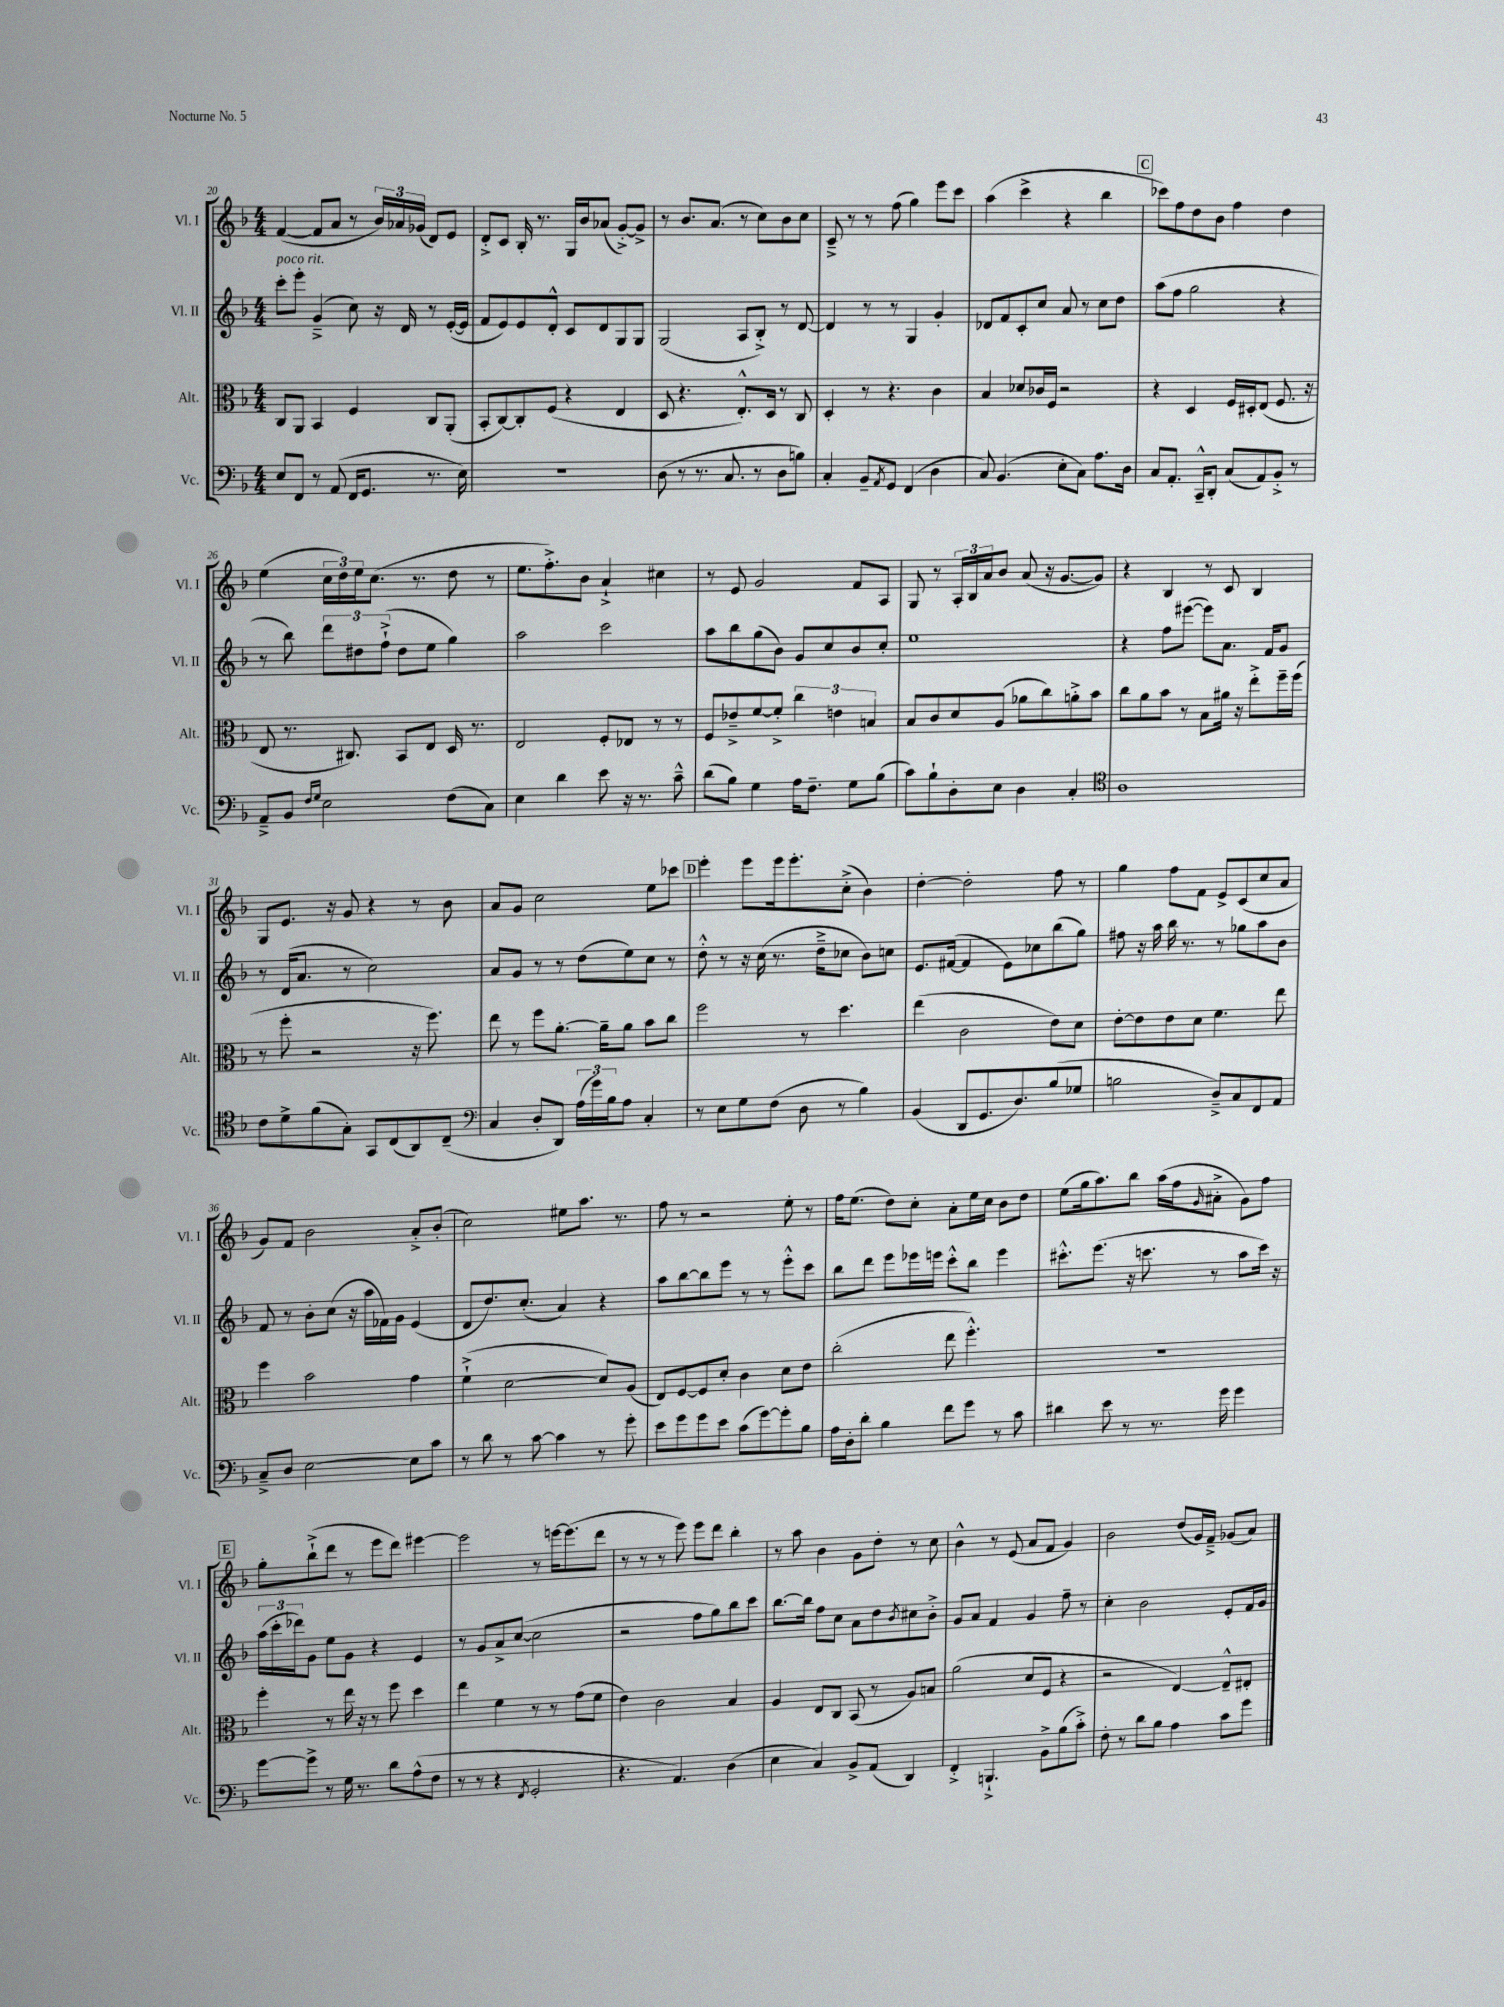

**kern	**kern	**kern	**kern
*part4	*part3	*part2	*part1
*staff4	*staff3	*staff2	*staff1
*I"Vc.	*I"Alt.	*I"Vl. II	*I"Vl. I
*I'Vc.	*I'Alt.	*I'Vl. II	*I'Vl. I
*clefF4	*clefC3	*clefG2	*clefG2
*k[b-]	*k[b-]	*k[b-]	*k[b-]
*M4/4	*M4/4	*M4/4	*M4/4
=20	=20	=20	=20
!	!	!LO:TX:a:i:t=poco rit.	!
8E/L	8C/L	8ccc'\L	([4f/
8FF/J	8AA/J	8eee'\J	.
8r	4BB-/	(4g~^/	8f/L]
(8AA/	.	.	8a/J
16FF/KL	4F/	8cc\)	8r
8.GG/J	.	.	.
.	.	16r	24b-/LL)
.	.	.	24a-X/
.	.	16d/	.
.	.	.	(24g-X/JJ
8.r	8C/L	8r	8d/L)
.	(8AA'/J	([16e'/LL	8e/J
16E\)	.	16e/JJ]	.
=21	=21	=21	=21
1r	8BB-'/L	8f/L	8d'^/L
.	[8C/)	8e/)	8c/J
.	8C'/]	8e/	16B-'/
.	.	.	8.r
.	(8F/J	8d'^^/J	.
.	4r	8c/L	16G/LL
.	.	.	16b-/J
.	.	8d/	(8a-X/J
.	4E/	8G/	[8g'^/L)
.	.	8G/J	8g^/J]
=22	=22	=22	=22
(8D\	8D/	(2G/	8r
8r	4.r	.	8.b-/L
8.r	.	.	.
.	.	.	(8.a/J
8.C/	.	.	.
.	8.E'^^/L)	8A/L	8r
8r	.	8B-'^/J)	8cc\L)
.	16D/Jk	.	.
8D\L	8r	8r	8b-\
8Bn\J)	8C/	[8d/	8cc\J
=23	=23	=23	=23
4C'/	4D'/	4d/]	8c~^/
.	.	.	8r
8BB-~/L	8r	8r	8r
8qAA/	.	.	.
8GG/J	4.r	8r	(8ff\
(4FF/	.	4G/	4gg\)
4D\	4c\	4g'/	8eee\L
.	.	.	8ccc\J
=24	=24	=24	=24
8C/)	4B-/	8d-X/L	(4aa\
(4.BB-/	.	8f/	.
.	8d-X/L	8c'/	4ccc^\
.	16c-X/L	8cc/J	.
.	16F/JJ	.	.
8E'\L	2r	8a/	4r
8C\J)	.	8r	.
8.A\L	.	8cc\L	4bb-\
.	.	8dd\J	.
16D\Jk	.	.	.
!!LO:REH:place=s1:t=C
=25	=25	=25	=25
8C/L	4r	(8aa\L	8ccc-X\L)
8.AA'/J	.	8ff\J	8ff\
.	4D/	2gg\	8dd\
16CC~^^/KL	.	.	.
8DD'/J	.	.	8b-\J
(8C/L	16F/LL	.	4ff\
.	16D#X'/J	.	.
8AA/)	(8E/J	.	.
8BB-'^/J	8.F/	4r	4dd\
8r	.	.	.
.	16r	.	.
!!LO:LB:g=z
=26	=26	=26	=26
8AA~^/L	8E/	8r	(4ee\
8BB-/J	8.r	8bb-\)	.
16qqF/LL	.	.	.
16qqG/JJ	.	.	.
2E\	.	12ddd\L	24cc\LL
.	.	.	24dd\)
.	8.C#X/)	.	.
.	.	12dd#X\	24ee\J
.	.	.	(8.cc\J
.	.	(12ff`^\J	.
.	8BB-/L	8dd#\L	.
.	.	.	8.r
.	8E/J	8ee\J	.
(8F\L	16D/	4gg\)	8dd\
.	8.r	.	.
8C\J)	.	.	8r
=27	=27	=27	=27
4E\	2E/	2aa\	8.ee\L
.	.	.	8.ff'^\)
4d\	.	.	.
.	.	.	8b-\J
8e\	8F'/L	2ccc\	4a`^/
16r	8E-X/J	.	.
8.r	.	.	.
.	8r	.	4cc#X\
8c~^^\	8r	.	.
=28	=28	=28	=28
(8d\L	8F/L	8aa\L	8r
8B-\J)	8e-X~^/	8bb-\	8e/
4G\	[8f/	(8gg\	2g/
.	8f'^/J]	8b-\J)	.
16A\KL	6cc\	8g/L	.
8.F~\J	.	.	.
.	.	8cc/	.
.	6en\	.	.
8G\L	.	8b-/	8f/L
.	6Bn/	.	.
(8B-\J	.	8cc'/J	8A/J
=29	=29	=29	=29
8c\L)	8B-/L	1ee	8G/
8B-`\	8c/	.	8r
8D'\	8d/	.	24A'/LL
.	.	.	24B-/
.	.	.	24a/J
8E\J	(8A/J	.	8b-/J
4D\	8a-X\L	.	(8a/
.	8cc\)	.	16r
.	.	.	[8.g/L
4C'/	8an'^\	.	.
.	8b-\J	.	8g/J])
=30	=30	=30	=30
*clefC4	*	*	*
1A	8cc\L	4r	4r
.	8a\	.	.
.	8b-\J	8ff\L	4B-/
.	8r	([8eee#X\J	.
.	8B-\L	8eee#\L])	8r
.	16a#X\Jk	8.a\J	8c/
.	16r	.	.
.	8ee'^\L	.	4B-/
.	.	16f/KL	.
.	16ff~\L	8g/J	.
.	(16ff\JJ	.	.
!!LO:LB:g=z
=31	=31	=31	=31
8c\L	8r	8r	8G/L
8d^\	8ff'\	(16d/KL	8.e/J
.	.	8.a/J	.
(8f\	2r	.	.
.	.	.	16r
8G'\J)	.	8r	8g/
8GG/L	.	2cc\)	4r
(8C/	.	.	.
8AA/)	16r	.	8r
.	8.ff\)	.	.
(8C~/J	.	.	8b-\
=32	=32	=32	=32
*clefF4	*	*	*
4C/	8ee\	8a/L	8a/L
.	8r	8g/J	8g/J
8D'/L	8ff\L	8r	2cc\
8DD/J)	[8.a'\J	8r	.
(24A\LL	.	(8dd\L	.
24g\)	.	.	.
.	16a~\KL]	.	.
24B-\J	.	.	.
8A\J	8a\J	8ee\)	.
4C'/	8b-\L	8cc\J	8ee\L
.	8cc\J	8r	8ccc-X\J
!!LO:REH:place=s1:t=D
=33	=33	=33	=33
8r	2ff\	8dd'^^\	4eee'\
8E\L	.	8r	.
8G\	.	16r	8eee\L
.	.	(16cc\	.
(8F\J	.	8.r	16eee\k
.	.	.	8.eee'\
8D\	8r	.	.
.	.	16dd~^\KL	.
8r	4.dd\	8cc-X\J	(8cc'^\J
4B-\)	.	8b-\L)	4b-\)
.	.	8ccn\J	.
=34	=34	=34	=34
(4BB-/	(4ee\	8.e/L	[4dd'\
.	.	([16f#X/Jk	.
8DD/L	2c\	4f#/]	2dd'\]
8.GG/	.	.	.
.	.	8e\L)	.
8.D/)	.	.	.
.	.	8cc-X\	.
(8B-/	8e\L)	(8bb-\	8ff\
8G-X/J	8d\J	8gg\J)	8r
=35	=35	=35	=35
2Bn\	[8e'\L	8ff#X\	4gg\
.	8e\]	16r	.
.	.	16aa\	.
.	8e\	16bb-\	8ff\L
.	.	8.r	.
.	8d\J	.	8f\J
8D~^/L)	4.f\	8r	8e^/L
8C/	.	8gg-X\L	(8c/
8FF/	.	8aa\	8cc/
8AA/J	8ee\	8b-\J	8a/J
!!LO:LB:g=z
=36	=36	=36	=36
8C~^/L	4ff\	8f/	8g/L)
8D/J	.	8r	8f/J
[2E\	2b-\	8b-'\L	2b-\
.	.	(8cc\J	.
.	.	16r	.
.	.	16aa\LL	.
.	.	16f-X\)	.
.	.	16g\JJ	.
8E\L]	4g\	(4e/	8a'^/L
8c\J	.	.	(8b-'/J
=37	=37	=37	=37
8r	(4f`^\	8d/L	2cc\)
8d\	.	8.dd/)	.
8r	[2d\	.	.
.	.	(8.cc'/J	.
[8c\	.	.	.
4c\]	.	4a/)	8ee#X\L
.	.	.	8.aa\J
8r	8d/L])	4r	.
.	.	.	8.r
8g'\	(8A/J	.	.
=38	=38	=38	=38
8e\L	8E/L)	8aa\L	8ff\
8g\	[8F/	[8bb-\	8r
8g\	8F/]	8bb-\]	2r
8e\J	8d'/J	8eee\J	.
(8c\L	4c\	8r	.
[8g\)	.	8r	.
8g'\]	8d\L	8eee'^^\L	8ee'\
8B-\J	8e\J	8ccc\J	8r
=39	=39	=39	=39
16A\LL	(2cc'\	8bb-\L	16ff\KL
16D'\J	.	.	(8.ee\J
8d'\J	.	8ddd\J	.
4B-\	.	8eee\L	8dd\L)
.	.	16eee-X\L	8cc'\J
.	.	16eeen\JJ	.
8f\L	8ee\	8ccc'^^\L	8a'\L
8g\J	4.ff'^^\)	8bb-\J	16ee\L
.	.	.	16cc\JJ
8r	.	4eee\	8b-\L
8c\	.	.	8dd\J
=40	=40	=40	=40
4d#X\	1r	8.ccc#X'^^\L	(8ee\L
.	.	.	16gg\k
.	.	(8.eee\J	8.aa\)
8e\	.	.	.
8r	.	16r	8bb-\J
.	.	8.cccn\	.
8.r	.	.	(16aa\LL
.	.	.	16ff\J
.	.	.	16qqg/
.	.	8r	8a#X'^\J
16g\	.	.	.
4g\	.	8aa\L	8g\L)
.	.	16ccc\Jk)	8ff\J
.	.	16r	.
!!LO:LB:g=z
!!LO:REH:place=s1:t=E
=41	=41	=41	=41
[8g\L	4ff'\	(24aa\LL	8gg'\L
.	.	24ccc'\	.
.	.	24ddd-X\J)	.
8g^\J]	.	8g\J	(8bb-`^\
8r	8r	8ee\L	8ddd\J
16G\	16ee\	8g\J	8r
8.r	16r	.	.
.	8r	4r	8eee\L
8d\L	8ff\	.	8ddd\J)
(8A^^\	4dd\	4e/	[4eee#X\
8F\J	.	.	.
=42	=42	=42	=42
8r	4ee\	8r	2eee#\]
8r	.	8g/L	.
4r	4f\	8a^/	.
.	.	([8cc/J	.
8qFF/	.	.	.
2GG'/	8r	2cc\]	8r
.	8r	.	[16eeen\KL
.	.	.	(8.eee\]
.	(8g\L	.	.
.	8f\J	.	8ddd\J
=43	=43	=43	=43
4.r	4e\)	2r	8r
.	.	.	8r
.	2c\	.	8r
4.AA/)	.	.	8eee\)
.	.	8ff\L	8eee\L
.	.	8gg\)	8ddd\J
(4D\	4B-/	8bb-\	4bb-'\
.	.	8ccc\J	.
=44	=44	=44	=44
4E\	4A/	[8.bb-\L	8r
.	.	.	8aa\
.	.	16bb-\Jk]	.
4C/)	8E/L	8ff\L	4b-\
.	8C/J	8cc\J	.
8BB-^/L	(8BB-/	8a\L	8g\L
(8AA/J	8r	8dd\	8dd'\J
.	.	8qb-/	.
4DD/)	8A/L)	8cc#X\	8r
.	8Bn/J	8b-'^\J	8cc\
=45	=45	=45	=45
4FF'^/	(2a\	8g/L	4b-^^\
.	.	8a/J	.
4.BBBn`^/	.	4f/	8r
.	.	.	(8e/
.	8d/L	4g/	8a/L
8BB-^\L	8F/J	.	8f/J
(8B-\	4r	8ff~\	4g/)
8c'^\J)	.	8r	.
=46	=46	=46	=46
8F'\	2r	4cc'\	2b-\
8r	.	.	.
8d\L	.	2b-\	.
8B-\J	.	.	.
4A\	[4E/)	.	(8dd/L
.	.	.	16g/L)
.	.	.	16f~^/JJ
8c\L	8E~^^/L]	8e'/L	(8g-X/L
8g\J	8E#X'/J	16f/L	8a/J)
.	.	16g/JJ	.
==	==	==	==
*-	*-	*-	*-
